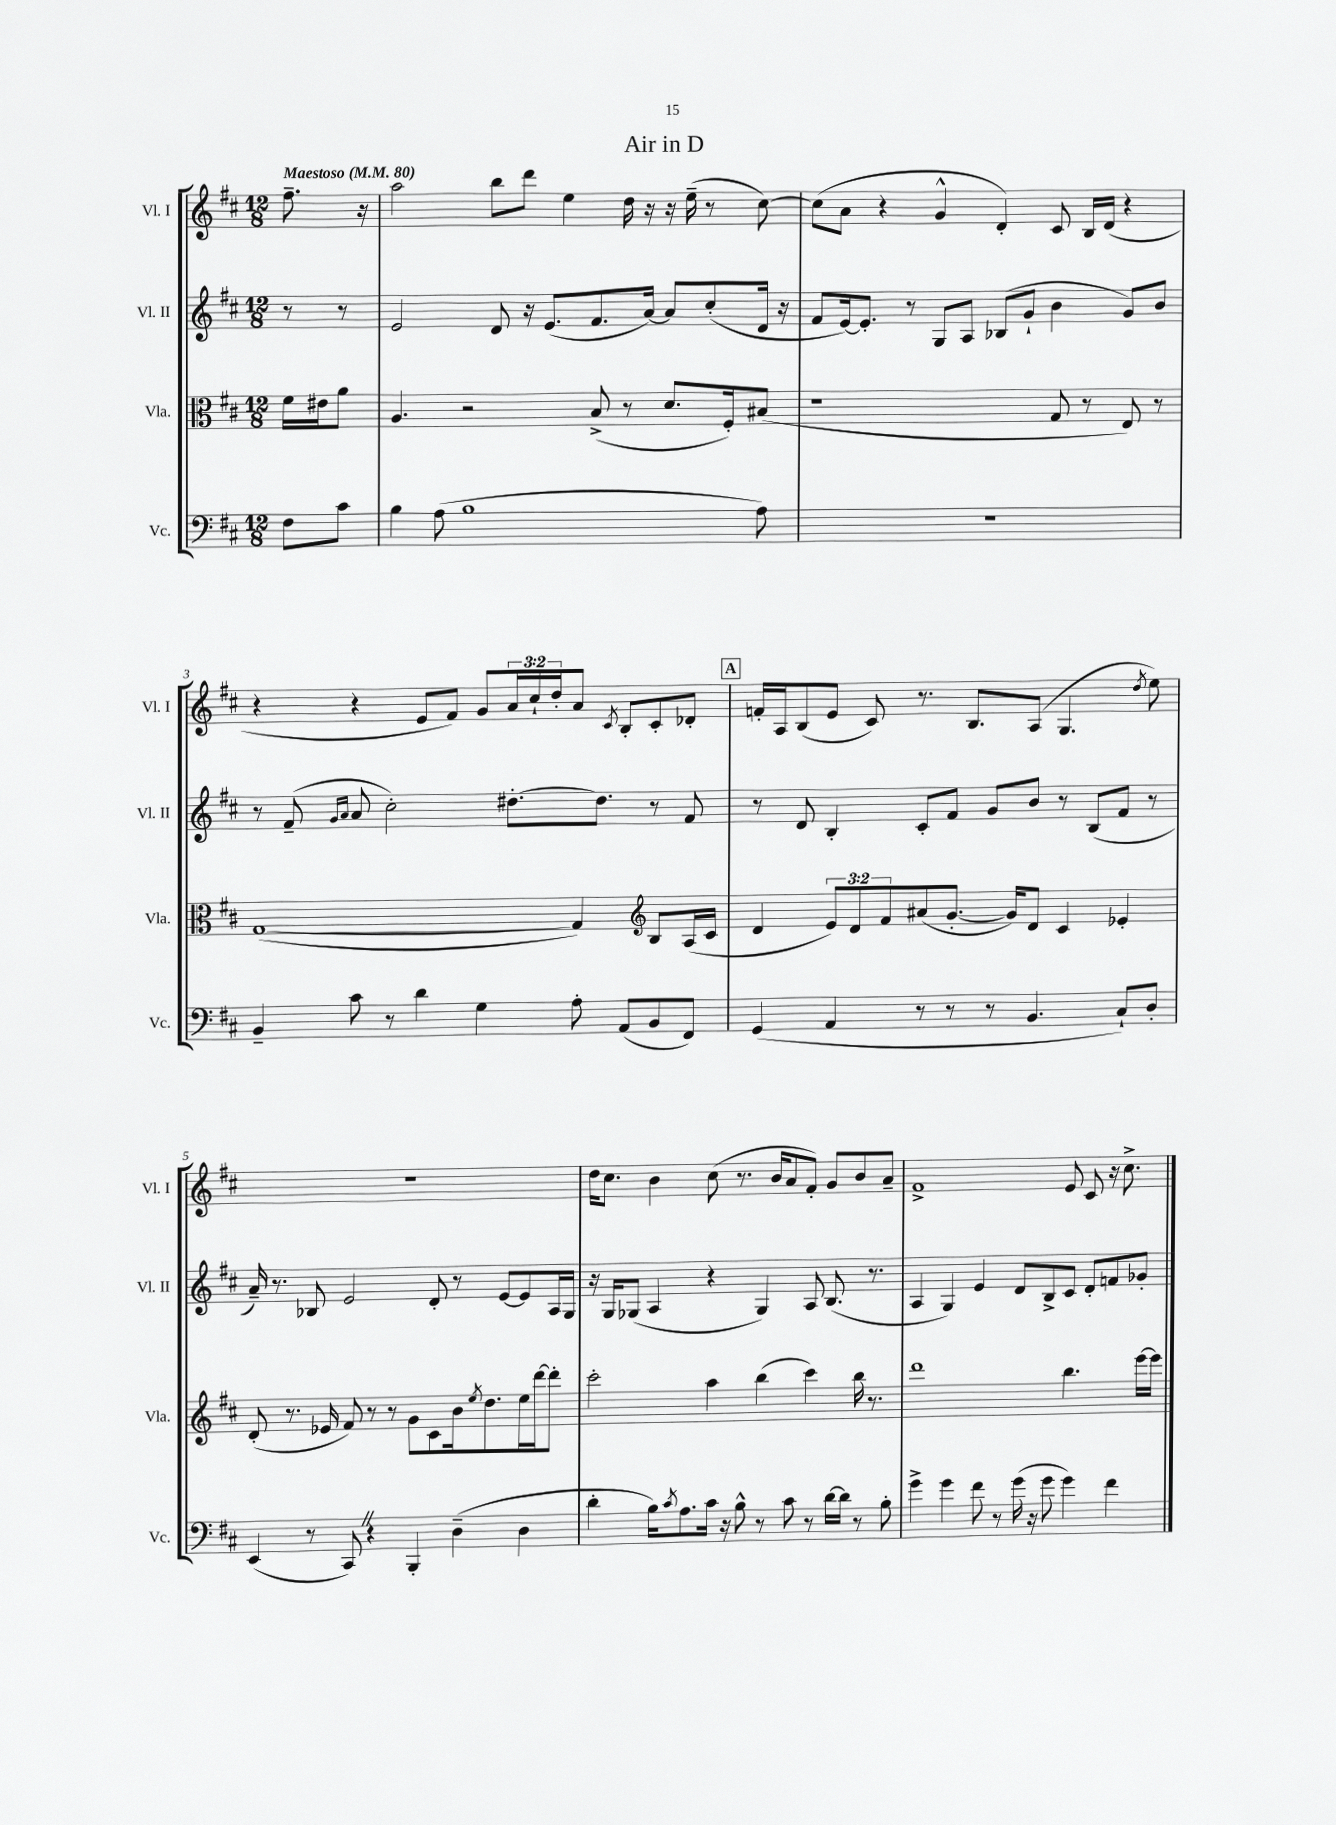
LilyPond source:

\header { title = "Air in D" }
<<
\new StaffGroup <<
\new Staff = "s0" \with { instrumentName = "Vl. I" shortInstrumentName = "Vl. I" } {
    \clef treble \key d \major \numericTimeSignature \time 12/8 \override Staff.TupletNumber.text = #tuplet-number::calc-fraction-text \partial 4 \tempo "Maestoso" 4 = 80
    fis''8.-- r16 |
    a''2 b''8 d'''8 e''4 d''16 r16 r16 e''16--( r8 cis''8~) |
    cis''8( a'8 r4 g'4-^ d'4-.) cis'8 b16 d'16( r4 |
    r4 r4 e'8 fis'8) g'8 \tuplet 3/2 { a'16 cis''16-! d''16-. } a'8 \acciaccatura { cis'8 } b8-. cis'8-. des'8-. |
    \mark \markup { \box "A" } f'16-. a16 b8( e'8 cis'8) r8. b8. a8( g4. \acciaccatura { d''8 } e''8) |
    R1. |
    d''16 cis''8. b'4 cis''8( r8. b'16 a'8 fis'8-.) g'8 b'8 a'8-- |
    fis'1-> e'8 cis'8 r16 cis''8.-> \bar "|." |
}
\new Staff = "s1" \with { instrumentName = "Vl. II" shortInstrumentName = "Vl. II" } {
    \clef treble \key d \major \numericTimeSignature \time 12/8 \partial 4
    r8 r8 |
    e'2 d'8 r16 e'8.( fis'8. a'16~) a'8 cis''8-.( d'16 r16 |
    fis'8 e'16~) e'8.-. r8 g8 a8 bes8( g'8-! b'4 g'8) b'8 |
    r8 fis'8--( \grace { g'16 a'16 } a'8 cis''2-.) dis''8.~-. dis''8. r8 fis'8 |
    \mark \markup { \box "A" } r8 d'8 b4-. cis'8-. fis'8 g'8 b'8 r8 b8( fis'8 r8 |
    a'16--) r8. bes8 e'2 d'8-. r8 e'8~ e'8 a16 g16 |
    r16 g16 ges8( a4 r4 ges4) a8 b8.( r8. |
    a4 g4) e'4 d'8 b8-> cis'8 d'8-. f'8 ges'8-. \bar "|." |
}
\new Staff = "s2" \with { instrumentName = "Vla." shortInstrumentName = "Vla." } {
    \clef alto \key d \major \numericTimeSignature \time 12/8 \override Staff.TupletNumber.text = #tuplet-number::calc-fraction-text \partial 4
    fis'16 eis'16 a'8 |
    a4. r2 b8->( r8 d'8. fis16-.) bis8( |
    r1 g8 r8 e8) r8 |
    g1~( g4) \clef treble b8 a16( cis'16 |
    \mark \markup { \box "A" } d'4 \tuplet 3/2 { e'8) d'8 fis'8 } ais'8( g'8.~-. g'16) d'8 cis'4 ees'4-. |
    d'8-.( r8. ees'16 fis'8) r8 r8 g'8 cis'8 b'16 \acciaccatura { e''8 } d''8. e''16 d'''16~ d'''8-. |
    cis'''2-. a''4 b''4( cis'''4) b''16 r8. |
    d'''1 b''4. e'''16~ e'''16 \bar "|." |
}
\new Staff = "s3" \with { instrumentName = "Vc." shortInstrumentName = "Vc." } {
    \clef bass \key d \major \numericTimeSignature \time 12/8 \partial 4
    fis8 cis'8 |
    b4 a8( b1 a8) |
    R1. |
    b,4-- cis'8 r8 d'4 g4 a8-. a,8( b,8 fis,8) |
    \mark \markup { \box "A" } g,4( a,4 r8 r8 r8 b,4. cis8-!) d8-. |
    e,4( r8 cis,8) \once \override BreathingSign.text = \markup { \musicglyph "scripts.caesura.straight" } \breathe r4 b,,4-. d4--( d4 |
    d'4-. b16) \acciaccatura { cis'8 } a8. cis'16 r16 b8-^ r8 cis'8 r8 d'16~ d'16 r8 b8-. |
    g'4-> g'4 fis'8 r8 g'16( r16 g'8 g'4) fis'4 \bar "|." |
}
>>
>>
